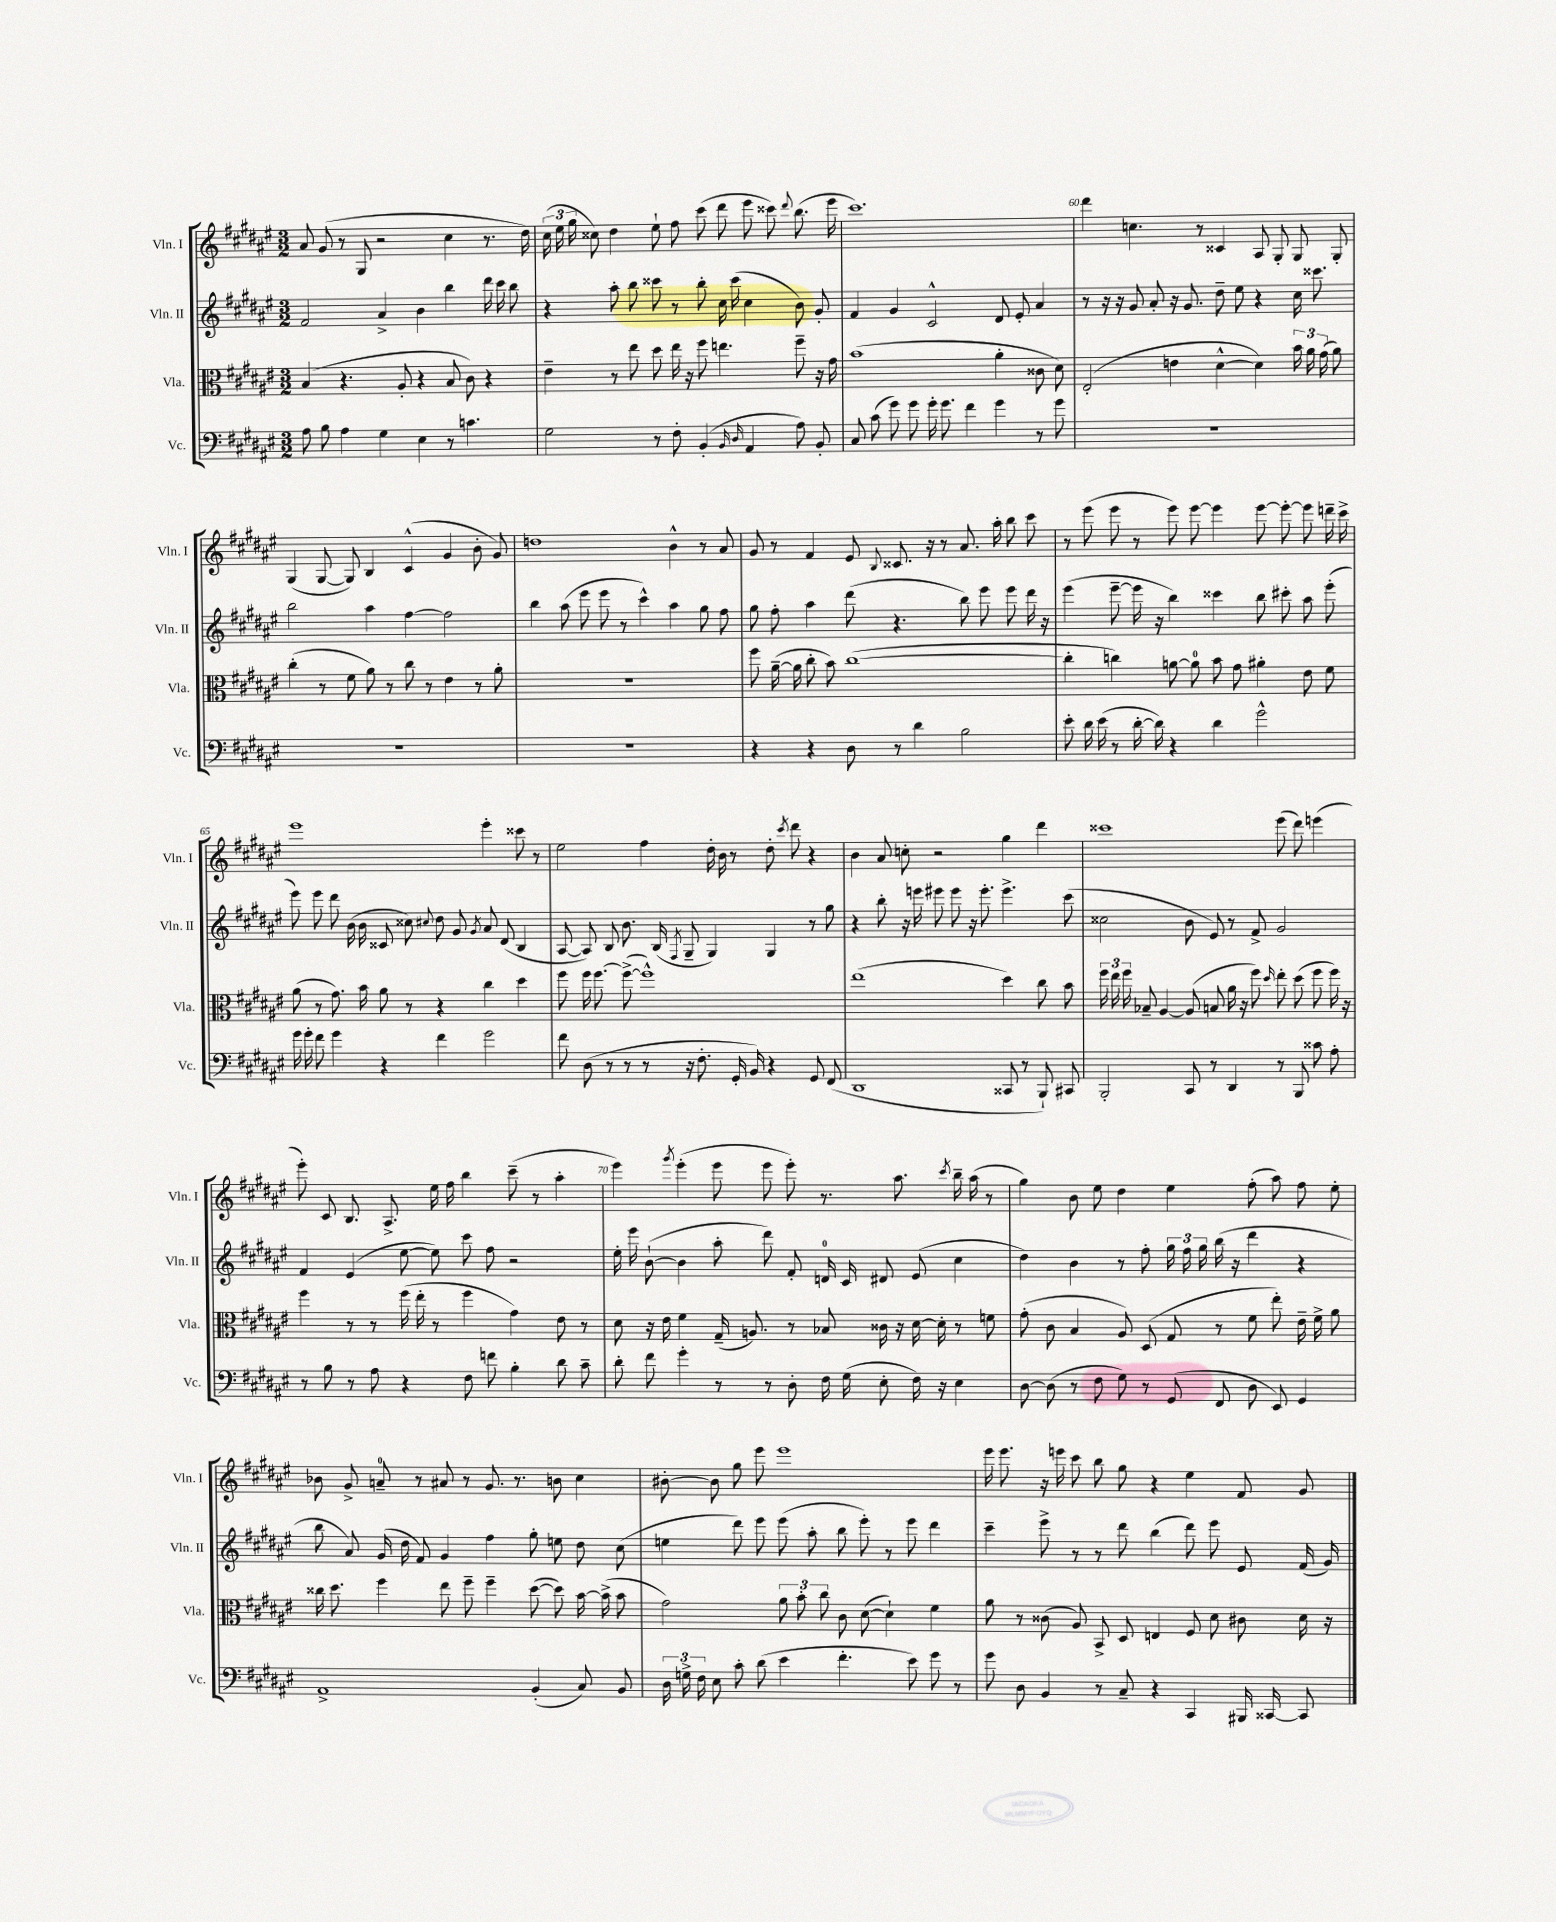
<<
\new StaffGroup <<
\new Staff = "s0" \with { instrumentName = "Vln. I" shortInstrumentName = "Vln. I" } {
    \clef treble \key fis \major \numericTimeSignature \time 3/2
    \autoBeamOff ais'8 gis'8( r8 gis8 r2 cis''4 r8. dis''16) |
    \tuplet 3/2 { cis''16( eis''16 gis''16 } cisis''8) dis''4 eis''8-! fis''8 cis'''8( dis'''8 eis'''8 cisis'''8) \appoggiatura { dis'''8 } b''8.( eis'''16 |
    cis'''1.) |
    dis'''4 c''4. r8 cisis'4 ais8 gis8-. gis8 gis8-. |
    gis4( gis8~ gis8) b4 cis'4-^( gis'4 b'8-. gis'8) |
    d''1 b'4-^ r8 ais'8 |
    gis'8 r8 fis'4 eis'8 \appoggiatura { b8 } cisis'8. r16 r8 ais'8. ais''16-. b''8 cis'''8 |
    r8 eis'''8( eis'''8 r8 eis'''8) eis'''8~ eis'''4 eis'''8~ eis'''8~-. eis'''8 d'''16-- cis'''16-> |
    eis'''1 eis'''4-. cisis'''8 r8 |
    eis''2 fis''4 dis''16-. b'16 r8 dis''8-. \acciaccatura { cis'''8 } dis'''8 r4 |
    b'4 ais'8 c''8-. r2 gis''4 dis'''4 |
    cisis'''1 eis'''8( dis'''8) e'''4( |
    eis'''8-.) cis'8 b8. ais8.-> eis''16 fis''16 b''4 cis'''8--( r8 ais''4-. |
    eis'''4) \acciaccatura { gis'''8 } eis'''4-.( eis'''8 eis'''8 eis'''8-.) r8. ais''8. \acciaccatura { cis'''8 } b''16-- ais''16( r8 |
    gis''4) b'8 eis''8 dis''4 eis''4 fis''8-.( ais''8) fis''8 eis''8-. |
    bes'8 gis'8-> a'8-0-- r8 ais'8 r8 gis'8. r8. b'8 cis''4 |
    bis'8~-. bis'8 gis''8 eis'''8 eis'''1 |
    eis'''16 eis'''8. r16 e'''16 cis'''8 b''8 gis''8 r4 eis''4 fis'8 gis'8 \bar "|." |
}
\new Staff = "s1" \with { instrumentName = "Vln. II" shortInstrumentName = "Vln. II" } {
    \clef treble \key fis \major \numericTimeSignature \time 3/2
    \autoBeamOff fis'2 ais'4-> b'4 b''4 dis'''16 cis'''16 b''8 |
    r4 ais''8-. b''8 cisis'''8 r8 b''8-. cis''16 cisis'''16( cis''4 b'8) gis'8-. |
    fis'4 gis'4 cis'2-^ dis'8 eis'8-. ais'4 |
    r8 r16 r16 gis'8 ais'8-. r16 gis'8. dis''8-- eis''8 r4 cis''16 cisis'''8. |
    b''2 ais''4 fis''4~ fis''2 |
    b''4 ais''8( eis'''8 eis'''8 r8 cis'''4-^) ais''4 gis''8 fis''8 |
    gis''8 fis''8-. ais''4 dis'''8( r4. b''8) eis'''8 eis'''8 dis'''16 r16 |
    eis'''4( eis'''8~-- eis'''16 r16 b''4) cisis'''4 b''8 cis'''8-. ais''8 eis'''8-.( |
    eis'''8) eis'''8 dis'''8 b'16( b'16 cisis'8 cisis''8) \appoggiatura { cis''8 } dis''8 gis'8 \acciaccatura { gis'8 } ais'8 dis'8( b4 |
    ais8~ ais8) b8 b'8. b16( \acciaccatura { fis8 } gis8-- gis4) gis4 r8 gis''8 |
    r4 b''8-. r16 e'''16 eis'''8 eis'''8 r16 eis'''8.-. eis'''4.-> cis'''8( |
    cisis''2 b'8 eis'8) r8 fis'8-> gis'2 |
    fis'4 eis'4( eis''8~ eis''8) cis'''8 fis''8 r2 |
    eis''16-. eis'''16 b'8~-!( b'4 ais''8-. dis'''8) fis'8-. d'16-0 cis'16 dis'8 eis'8( cis''4 |
    dis''4) b'4 r8 fis''8-. \tuplet 3/2 { gis''16 fis''16 gis''16 } b''16( r16 dis'''4 r4 |
    b''8 ais'8) gis'16( dis''16 fis'8) gis'4 fis''4 gis''8-. e''8 dis''8 cis''8( |
    e''4 dis'''8) eis'''8 eis'''8( ais''8-. b''8 eis'''8-.) r8 eis'''8 dis'''4 |
    cis'''4-- eis'''8-> r8 r8 dis'''8 b''4( dis'''8) eis'''8 eis'8 fis'16( gis'16) \bar "|." |
}
\new Staff = "s2" \with { instrumentName = "Vla." shortInstrumentName = "Vla." } {
    \clef alto \key fis \major \numericTimeSignature \time 3/2
    \autoBeamOff b4( r4. ais8-. r4 b8 cis'8) r4 |
    eis'4-- r8 eis''8 dis''8 eis''16 r16 fis''8 e''4. fis''8-- r16 gis'16 |
    b'1( ais'4-. cisis'8 dis'8) |
    eis2-.( e'4 dis'4~-^ dis'4) \tuplet 3/2 { b'16 ais'16 gis'16( } ais'8) |
    cis''4-.( r8 fis'8 ais'8) r8 cis''8 r8 eis'4 r8 ais'8-. |
    R1. |
    fis''8 ais'16~--( ais'16 cis''8-. b'8) cis''1~( |
    cis''4-. c''4) a'8~ a'8-0 b'8 gis'8 ais'4-. eis'8 fis'8 |
    ais'8( r8 gis'8.) b'16 ais'8 r8 r4 cis''4 dis''4 |
    fis''8 fis''16 fis''8.~ fis''8~->( fis''1-^) |
    eis''1( dis''4) cis''8 b'8 |
    \tuplet 3/2 { fis''16 eis''16 fis''16 } bes8-- ais4~ ais8( b8 ais'16 r16 fis''8) \grace { dis''16 } eis''8-. dis''8( fis''8 fis''16) r16 |
    fis''4 r8 r8 fis''16( eis''16-. r8 fis''4 gis'4) eis'8 r8 |
    dis'8 r16 eis'16 fis'4 gis16--( a8.) r8 bes8 cisis'16 r16 dis'16~ dis'16-. r8 f'8 |
    gis'8-.( cis'8 b4 ais8) dis8( gis8 r8 fis'8 eis''8-.) eis'16-- fis'16-> ais'8 |
    cisis''16 dis''8. fis''4 eis''8 fis''8-- fis''4-- dis''8~( dis''8) b'16~ b'16->( b'8 |
    gis'2) \tuplet 3/2 { ais'8 b'8-. cis''8 } cis'8 dis'8~( dis'4-!) fis'4 |
    ais'8 r8 cisis'8( ais8) b,8-> dis8 e4 fis8 dis'8 cis'8 dis'16 r16 \bar "|." |
}
\new Staff = "s3" \with { instrumentName = "Vc." shortInstrumentName = "Vc." } {
    \clef bass \key fis \major \numericTimeSignature \time 3/2
    \autoBeamOff ais8 b8 ais4 gis4 eis4 r8 c'4. |
    gis2 r8 fis8-. b,4-.( \grace { b,16 dis16 } ais,4 ais8) b,8-. |
    cis8 cis'8( gis'8) gis'8 gis'16-. gis'8. fis'4 gis'4 r8 gis'8 |
    R1. |
    R1. |
    R1. |
    r4 r4 dis8 r8 dis'4 b2 |
    eis'8-. dis'16 eis'16( r8 dis'16~-. dis'16) r4 dis'4 gis'2-^ |
    gis'16 gis'16-. fis'8 gis'4 r4 fis'4 gis'2 |
    fis'8 dis8( r8 r8 r8 r16 fis8.-. gis,16-. b,16) r4 gis,8 fis,8( |
    dis,1 cisis,8 r8 b,,8-!) cis,8 |
    b,,2-. cis,8 r8 dis,4 r8 b,,8 cisis'8 ais8-. |
    r8 b8 r8 ais8 r4 fis8 f'8 b4-. dis'8 cis'8-- |
    dis'8-. fis'8 gis'4-. r8 r8 dis8-. fis16 gis16( eis8-. fis16) r16 eis4 |
    dis8~ dis8( r8 fis8 gis8) r8 gis,8( fis,8 dis8 eis,8) gis,4 |
    ais,1-> b,4-.( cis8) b,8 |
    \tuplet 3/2 { dis16 g16-> fis16 } eis8 cis'8-. dis'8( eis'4 fis'4.-. eis'8) gis'8 r8 |
    gis'8 dis8 b,4 r8 cis8-- r4 cis,4 bis,,16 cisis,16~ cisis,8 \bar "|." |
}
>>
>>
\layout { \context { \Score currentBarNumber = #57 \override BarNumber.break-visibility = ##(#f #t #t) barNumberVisibility = #(every-nth-bar-number-visible 5) } }
